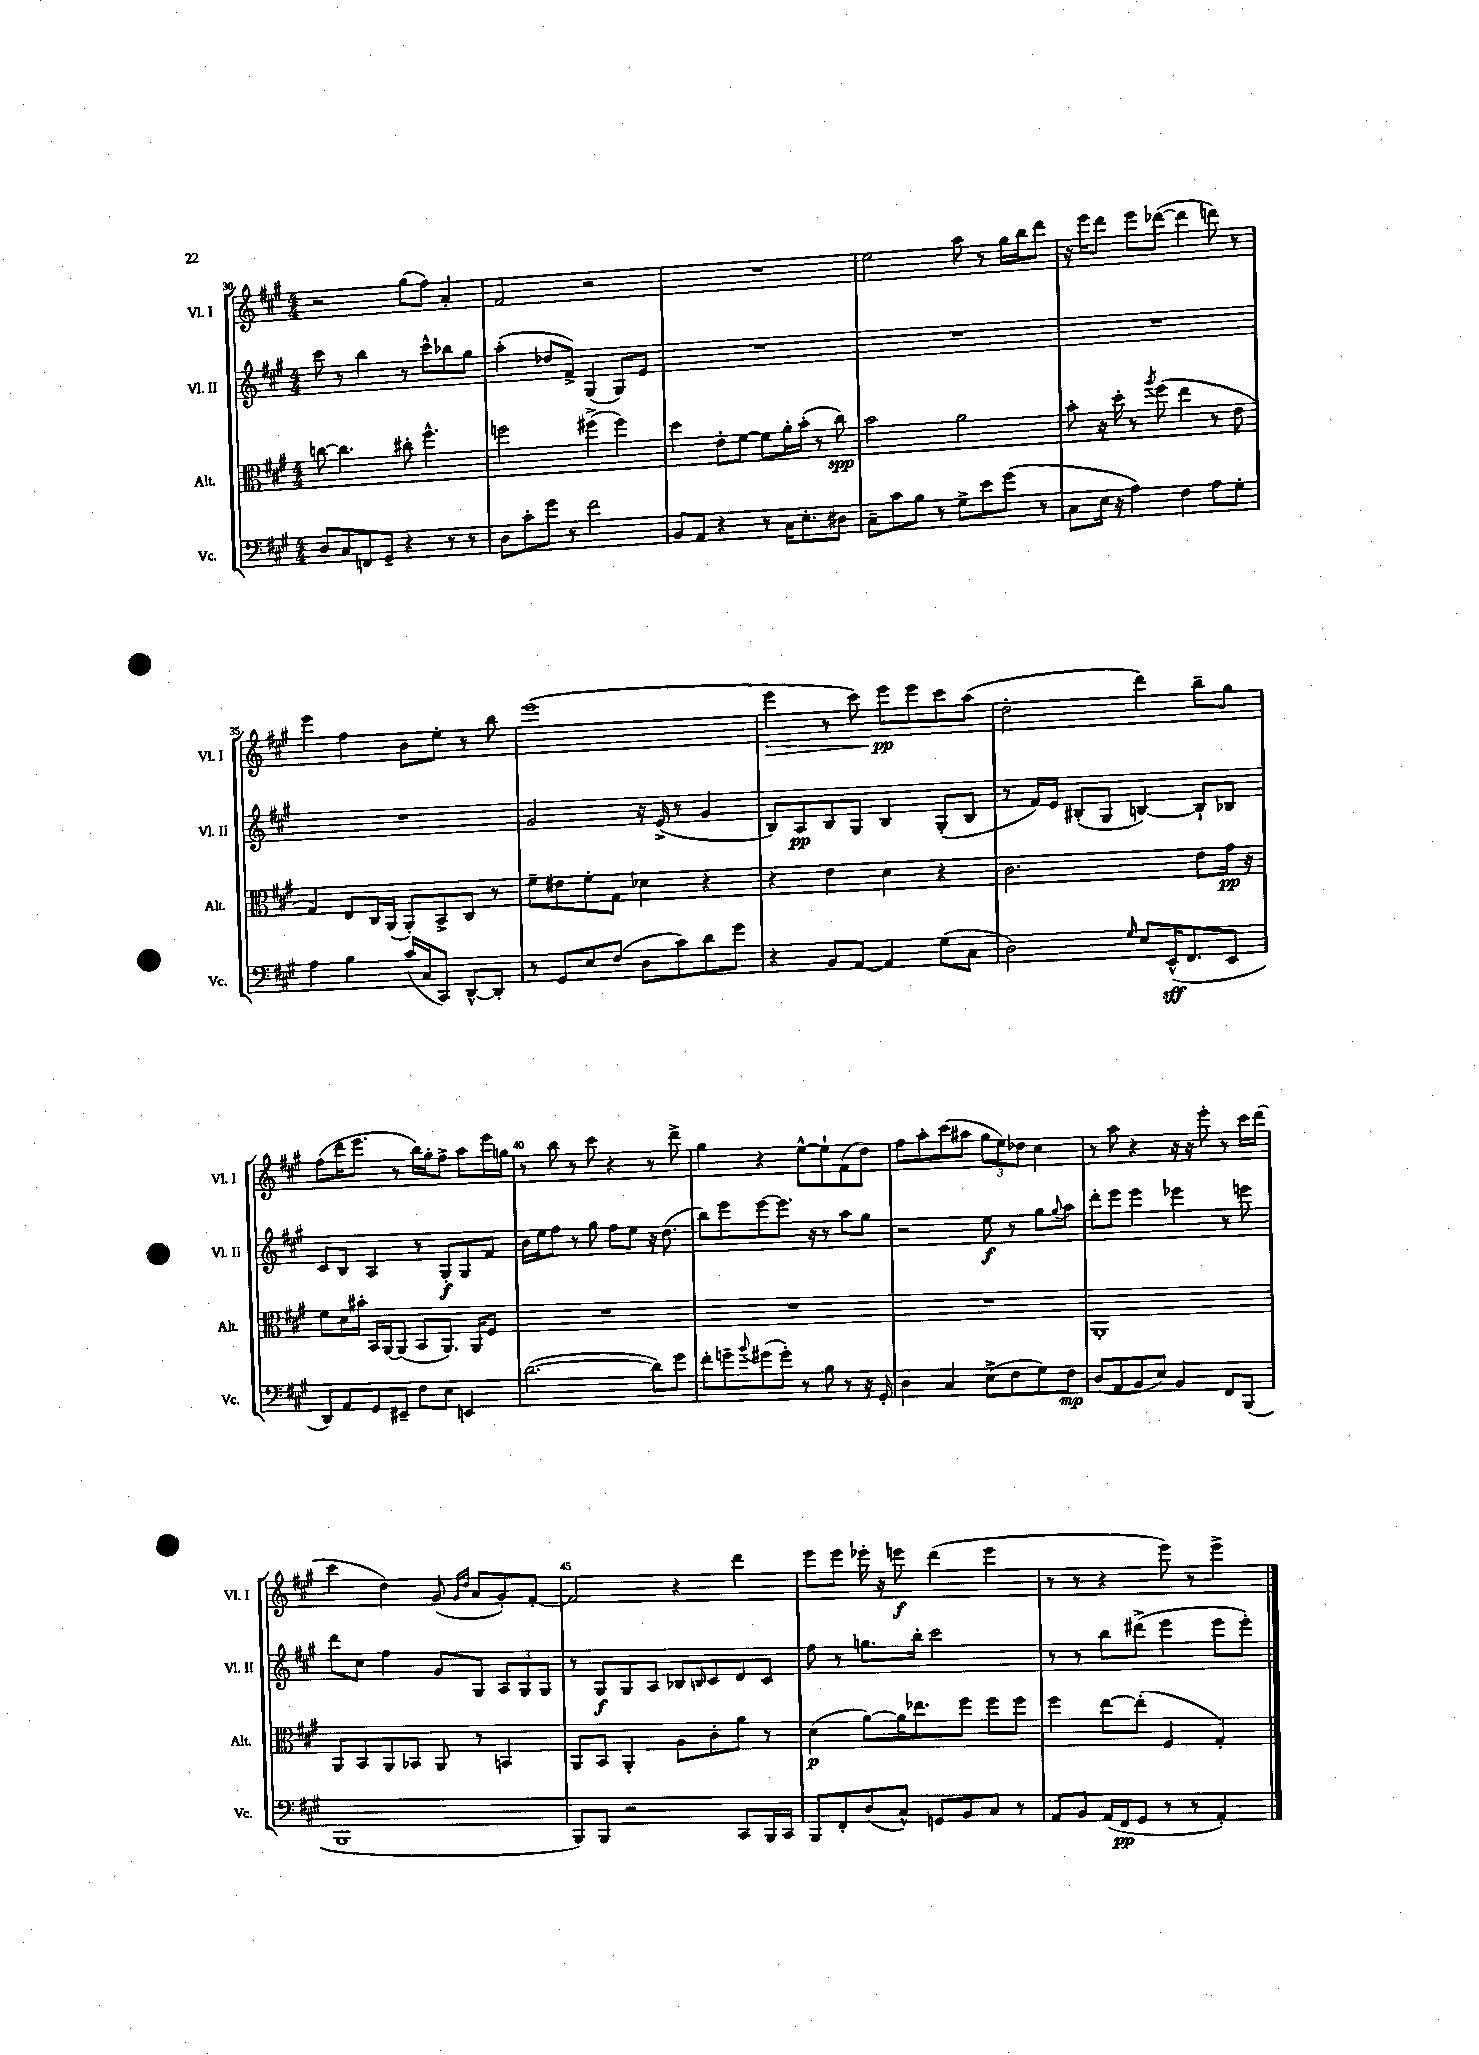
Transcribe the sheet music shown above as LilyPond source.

<<
\new StaffGroup <<
\new Staff = "s0" \with { instrumentName = "Vl. I" shortInstrumentName = "Vl. I" } {
    \clef treble \key a \major \numericTimeSignature \time 4/4
    r2 gis''8( fis''8) a'4-. |
    fis'2 r2 |
    R1 |
    e''2 a''8 r8 gis''16 b''16 d'''8 |
    r16 e'''16 d'''8 e'''8 des'''8~( des'''4 d'''8) r8 |
    e'''4 fis''4 b'8 e''8-. r8 b''8 |
    e'''1( |
    e'''4\> r8 cis'''8) e'''8\pp\! e'''8 cis'''8 a''8( |
    d''2-. d'''4) b''8-- gis''8 |
    fis''8( d'''16 e'''8. r8 b''16) gis''16-. fis''8-> a''8 e'''16 g''16 |
    r8 b''8 r8 cis'''8 r4 r8 d'''8-> |
    gis''4 r4 e''8~-^ e''8-! fis'8( d''8) |
    fis''8 a''8-. cis'''8( ais''8 \tuplet 3/2 { gis''8 e''8) des''8 } cis''4 |
    r8 a''8 r4 r16 r16 e'''8-. r8 cis'''16 d'''16( |
    cis'''4 d''4) gis'8( \grace { gis'16 d''16 } a'8 gis'8-.) fis'8~-. |
    fis'2 r4 d'''4 |
    e'''8 e'''8 ees'''16-. r16 e'''8\f d'''4( e'''4 |
    r8 r8 r4 e'''8) r8 e'''4-> \bar "|." |
}
\new Staff = "s1" \with { instrumentName = "Vl. II" shortInstrumentName = "Vl. II" } {
    \clef treble \key a \major \numericTimeSignature \time 4/4
    cis'''8 r8 b''4 r8 cis'''8-^ bes''8 gis''8 |
    a''4-.( des''8 fis'8->) gis4( gis8) e'8 |
    R1 |
    R1 |
    R1 |
    R1 |
    gis'2 r16 e'16->( r8 gis'4 |
    b8) a8\pp b8 gis8 b4 gis8-.( b8 |
    r8 fis'16) e'16 bis8-.( gis8 b4~) b8-! bes8 |
    cis'8 b8 a4 r8 gis8-.\f gis8 fis'8 |
    b'16 e''16 fis''8 r8 gis''8 fis''8 e''8 r16 d''8.( |
    b''8) e'''8 e'''8~ e'''8. r16 r8 a''8 gis''8 |
    r2 e''8\f r8 gis''8 \appoggiatura { gis''8 } a''8 |
    d'''8-. e'''8 e'''4 ees'''4 r8 e'''8 |
    d'''8 cis''8 fis''4 gis'8 gis8 \tuplet 3/2 { a8 gis8 gis8 } |
    r8 gis8\f gis8 a8 bes8 \grace { b16 } cis'8 d'8 cis'8 |
    fis''8 r8 g''8. b''16-. cis'''2 |
    r8 r8 b''8 dis'''8->( e'''4 e'''8 e'''8-.) \bar "|." |
}
\new Staff = "s2" \with { instrumentName = "Alt." shortInstrumentName = "Alt." } {
    \clef alto \key a \major \numericTimeSignature \time 4/4
    c''8~ c''4. cis''8-. fis''4.-^ |
    f''2 fis''4->( fis''4) |
    d''4 e'8-. fis'8~ fis'8 a'16-. b'16-.( r8 cis''8\spp) |
    b'2 a'2 |
    b'8-. r16 d''16-. r8 \acciaccatura { a''8 } fis''8( e''4 r8 e'8 |
    gis4) e8 cis16 a,16( a,8-.) b,8-> cis8 r8 |
    fis'8-- eis'8 fis'8-. gis8 des'4 r4 |
    r4 e'4 d'4 r4 |
    cis'2. e'8 gis'16\pp r16 |
    fis'8 d'16 bis'16-. b,16 a,16~ a,8( b,8 a,8.) a,16 fis8 |
    R1 |
    R1 |
    R1 |
    a,1-. |
    a,8 b,8 a,8 bes,8 a,8 r8 b,4 |
    a,8 b,8 a,4-. a8 cis'8-. a'8 r8 |
    d'4\p( a'8~) a'16 ees''8. fis''8 fis''8 fis''8 |
    fis''4 e''8~ e''8-.( fis4 gis4-.) \bar "|." |
}
\new Staff = "s3" \with { instrumentName = "Vc." shortInstrumentName = "Vc." } {
    \clef bass \key a \major \numericTimeSignature \time 4/4
    d8 cis8 f,8 gis,8-- r4 r8 r8 |
    d8 cis'8-. gis'8 r8 fis'2 |
    b,8 a,8 r4 r8 cis16 e8.-. dis8 |
    cis8-- cis'8 b8 r8 gis8-> e'8 gis'8( r8 |
    cis8 e16 r16 a4) fis4 a8 gis8-. |
    a4 b4 cis'16( cis16 cis,8) d,8~-^ d,8-. |
    r8 gis,8 e8 fis8( d8 cis'8) d'8 gis'8 |
    r4 b,8 a,8~ a,4 gis8( cis8 |
    d2) \grace { gis16 } e8 e,16-^\sff( fis,8. e,8 |
    d,8) a,8 gis,8 eis,8-- fis8 e8 e,4 |
    d'2.~( d'8) gis'8 |
    fis'8-. g'8-- \appoggiatura { b'8 } gis'8( gis'8-.) r8 b8 r8 r16 gis,16-. |
    d4 cis4 e8->( fis8 gis8) fis8\mp |
    d8( a,8 b,8 e8) b,4 fis,8 b,,8( |
    b,,1 |
    b,,8) b,,8 r2 cis,8 b,,16 cis,16 |
    b,,8 fis,8-. d8( cis8-^) g,8 b,8 cis8 r8 |
    a,8 b,8 a,16( fis,16\pp gis,8 r8 r8 a,4-.) \bar "|." |
}
>>
>>
\layout { \context { \Score currentBarNumber = #30 \override BarNumber.break-visibility = ##(#f #t #t) barNumberVisibility = #(every-nth-bar-number-visible 5) } }
